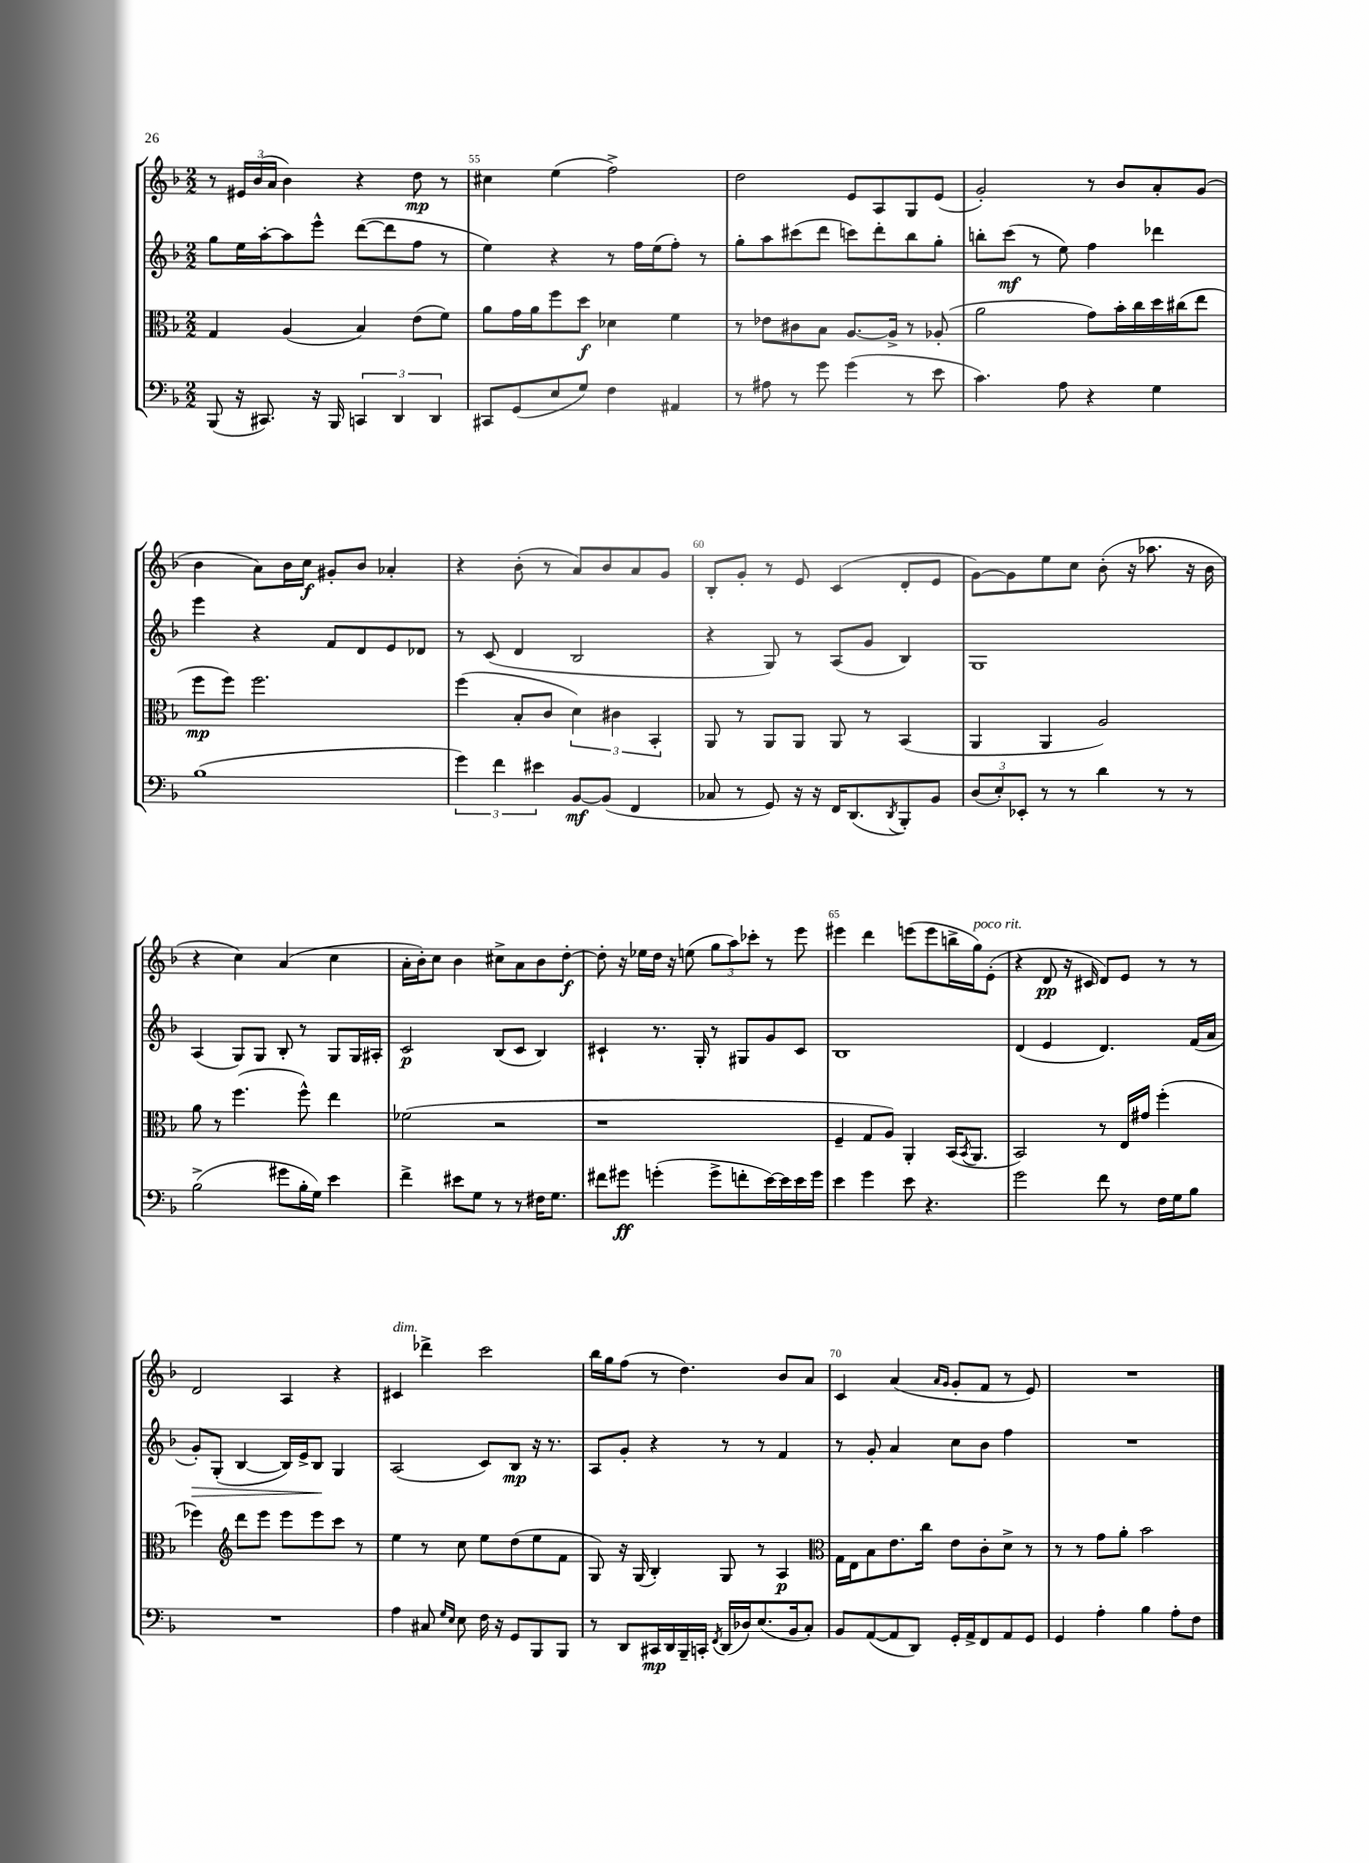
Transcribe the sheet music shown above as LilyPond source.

<<
\new StaffGroup <<
\new Staff = "s0" {
    \clef treble \key f \major \numericTimeSignature \time 2/2
    r8 \tuplet 3/2 { eis'16 bes'16( a'16 } bes'4) r4 d''8\mp r8 |
    cis''4 e''4( f''2->) |
    d''2 e'8 a8 g8 e'8( |
    g'2-.) r8 bes'8 a'8-. g'8( |
    bes'4 a'8) bes'16 c''16\f gis'8-. bes'8 aes'4-. |
    r4 bes'8-.( r8 a'8) bes'8 a'8 g'8 |
    bes8-. g'8-. r8 e'8 c'4( d'8-. e'8 |
    g'8~) g'8 e''8 c''8 bes'8-.( r16 aes''8. r16 bes'16 |
    r4 c''4) a'4( c''4 |
    a'16-. bes'16-.) c''8 bes'4 cis''8-> a'8 bes'8 d''8~-.\f |
    d''8-. r16 ees''16 d''16 r16 e''8( \tuplet 3/2 { g''8 a''8) ces'''8-. } r8 e'''8 |
    eis'''4 d'''4 e'''8( e'''8 b''16-> g''16^\markup { \italic "poco rit." }) e'8-.( |
    r4 d'8\pp r16 cis'16 d'8) e'8 r8 r8 |
    d'2 a4 r4 |
    cis'4^\markup { \italic "dim." } des'''4-> c'''2 |
    bes''16 g''16 f''8( r8 d''4.) bes'8 a'8 |
    c'4 a'4( \grace { a'16 g'16 } g'8-. f'8 r8 e'8) |
    R1 \bar "|." |
}
\new Staff = "s1" {
    \clef treble \key f \major \numericTimeSignature \time 2/2
    g''8 e''16 a''16~-. a''8 e'''8-^ d'''8~( d'''8 f''8 r8 |
    e''4) r4 r8 f''16 e''16( f''8-.) r8 |
    g''8-. a''8 cis'''8( d'''8 c'''8) d'''8-. bes''8 g''8-. |
    b''8-. c'''8\mf( r8 e''8) f''4 des'''4 |
    e'''4 r4 f'8 d'8 e'8 des'8 |
    r8 c'8( d'4 bes2 |
    r4 g8) r8 a8( g'8 bes4) |
    g1 |
    a4( g8) g8 bes8-. r8 g8 g16 ais16-. |
    c'2\p bes8( c'8 bes4) |
    cis'4-! r8. g16-. r8 gis8 g'8 cis'8 |
    bes1 |
    d'4( e'4 d'4.) f'16( a'16 |
    g'8-.\>) g8-.( bes4~ bes16) e'16-> bes8\! g4 |
    a2( c'8) bes8\mp r16 r8. |
    a8 g'8-. r4 r8 r8 f'4 |
    r8 g'8-. a'4 c''8 bes'8 f''4 |
    R1 \bar "|." |
}
\new Staff = "s2" {
    \clef alto \key f \major \numericTimeSignature \time 2/2
    g4 a4( bes4) e'8( f'8) |
    a'8 g'16 a'16 f''8 d''8\f des'4 f'4 |
    r8 ees'8 cis'8 bes8 a8.~ a16-> r8 aes8-.( |
    a'2 g'8) bes'16-. c''16 d''16 cis''16( e''8 |
    f''8\mp f''8) f''2. |
    f''4( bes8-. c'8 \tuplet 3/2 { d'4) cis'4 bes,4-. } |
    a,8 r8 a,8 a,8 a,8 r8 bes,4( |
    a,4 a,4 a2) |
    a'8 r8 f''4.( f''8-^) e''4 |
    fes'2( r2 |
    r1 |
    f4-- g8 a8) a,4-. bes,16( \acciaccatura { bes,8 } a,8. |
    bes,2) r8 e16 gis'16 f''4-.( |
    fes''4) \clef treble d'''8 e'''8 e'''8 e'''8 c'''8 r8 |
    e''4 r8 c''8 e''8 d''8( e''8 f'8 |
    g8) r16 g16( bes4-.) g8 r8 a4\p |
    \clef alto g16 e16 bes8 e'8. c''16 e'8 c'8-. d'8-> r8 |
    r8 r8 g'8 a'8-. bes'2 \bar "|." |
}
\new Staff = "s3" {
    \clef bass \key f \major \numericTimeSignature \time 2/2
    bes,,8( r16 cis,8.) r16 bes,,16 \tuplet 3/2 { c,4 d,4 d,4 } |
    cis,8 g,8( e8 g8) f4 ais,4 |
    r8 ais8 r8 g'8 g'4( r8 e'8 |
    c'4.) a8 r4 g4 |
    bes1( |
    \tuplet 3/2 { g'4) f'4 eis'4 } bes,8~\mf bes,8( f,4 |
    ces8 r8 g,8) r16 r16 f,16 d,8.( \acciaccatura { d,8 } bes,,8-.) bes,8 |
    \tuplet 3/2 { d8( e8-.) ees,8-. } r8 r8 d'4 r8 r8 |
    bes2->( gis'8 bes16-. g16) e'4 |
    f'4-> eis'8 g8 r8 r8 fis16 g8. |
    fis'8 gis'8\ff g'4-.( g'8-> f'8-. e'16~) e'16 e'16 g'16 |
    e'4 g'4 e'8 r4. |
    g'2 f'8 r8 f16 g16 bes8 |
    R1 |
    a4 cis8 \grace { g16 e16 } e8 f16 r16 g,8 bes,,8 bes,,8 |
    r8 d,8 cis,16\mp d,16 bes,,16-- c,16-. \acciaccatura { f,8 } d,16( des16) e8.( bes,16 c8-.) |
    bes,8 a,8~( a,8 d,8) g,16-. a,16-> f,8 a,8 g,8 |
    g,4 a4-. bes4 a8-. f8 \bar "|." |
}
>>
>>
\layout { \context { \Score currentBarNumber = #54 \override BarNumber.break-visibility = ##(#f #t #t) barNumberVisibility = #(every-nth-bar-number-visible 5) } }
